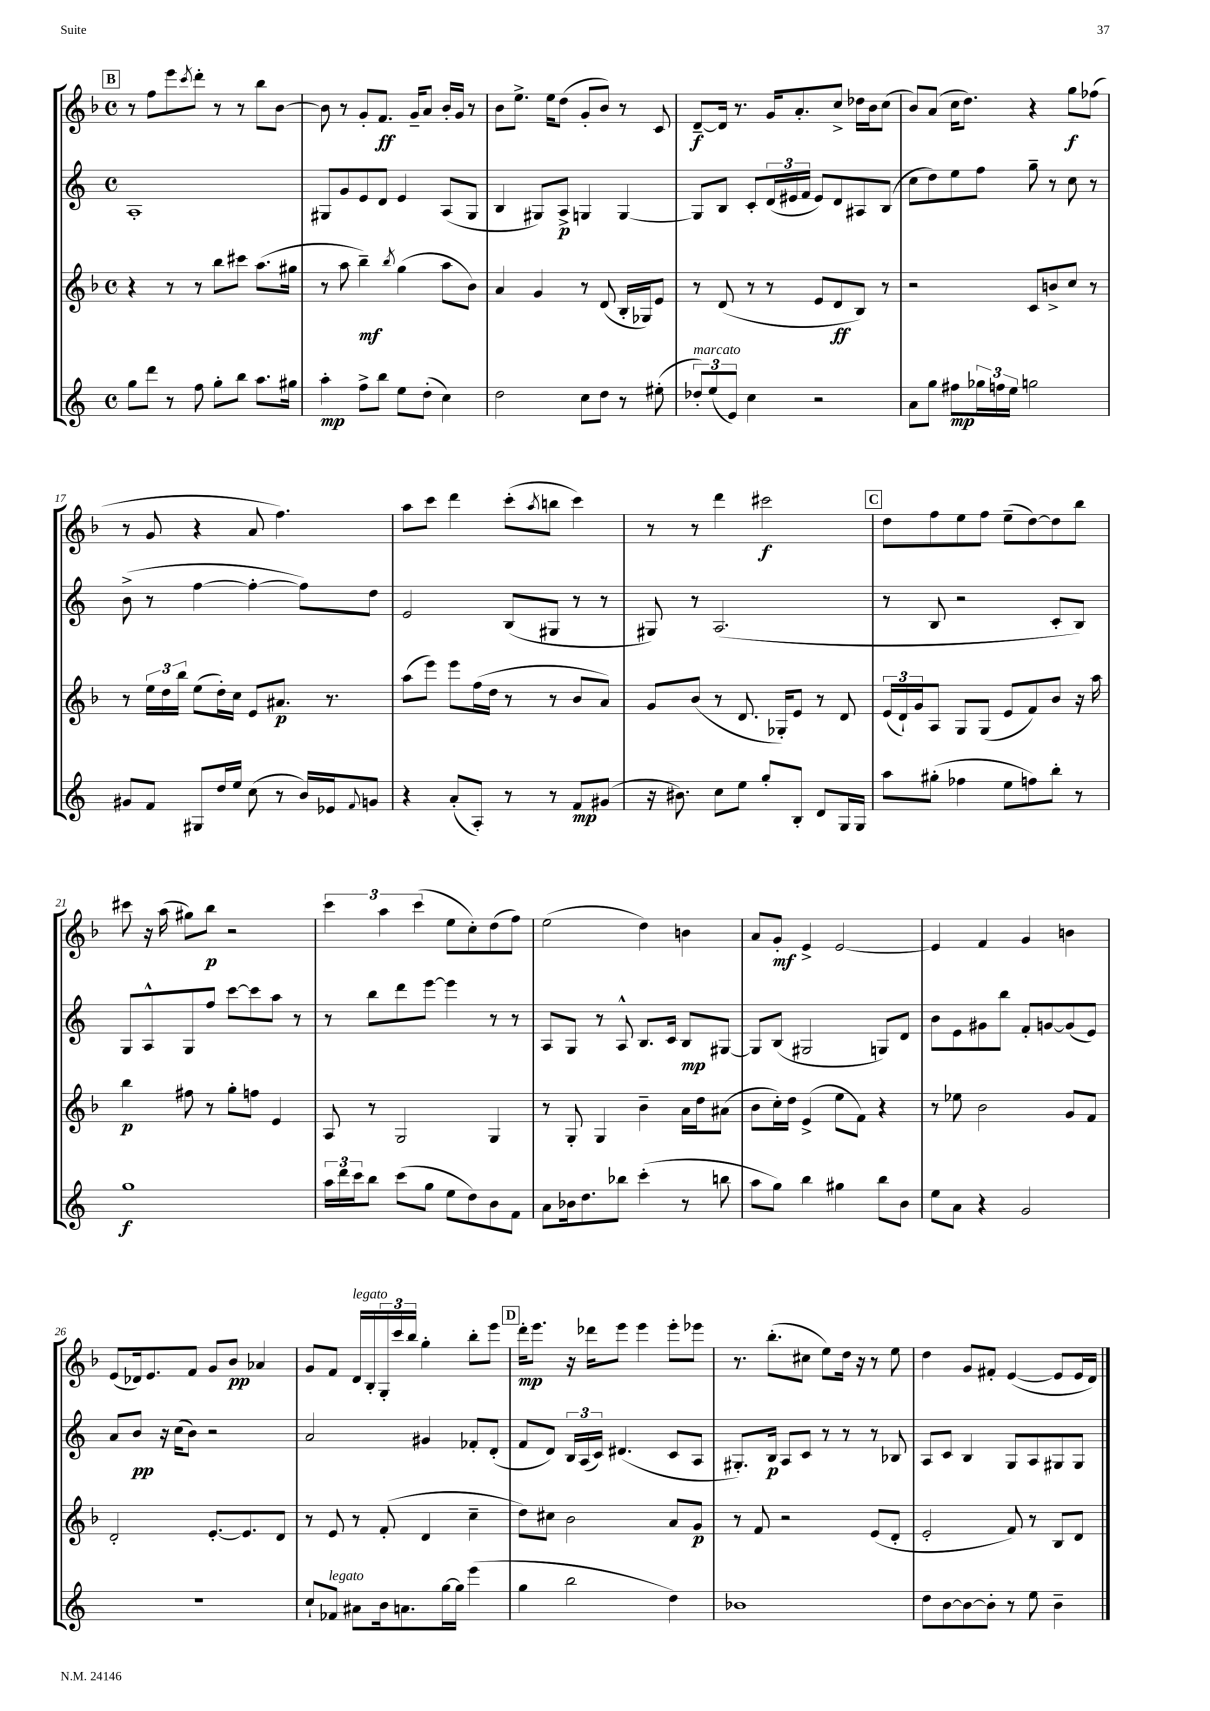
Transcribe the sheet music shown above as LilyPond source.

<<
\new StaffGroup <<
\new Staff = "s0" {
    \clef treble \key f \major \defaultTimeSignature \time 4/4
    \mark \markup { \box "B" } r8 f''8 e'''8 \acciaccatura { c'''8 } d'''8-. r8 r8 bes''8 bes'8~ |
    bes'8 r8 g'8-. f'8.\ff g'16-- a'8 bes'16-. g'16 r8 |
    bes'8 e''8.-> e''16 d''8( g'8-. bes'8) r8 c'8 |
    d'8~--\f d'16 r8. g'16 a'8.-. c''8-> des''16 bes'16 c''8( |
    bes'8) a'8( c''16 d''8.) r4 g''8\f fes''8( |
    r8 g'8 r4 a'8 f''4.) |
    a''8 c'''8 d'''4 c'''8-.( \acciaccatura { a''8 } b''8 c'''4) |
    r8 r8 d'''4 cis'''2\f |
    \mark \markup { \box "C" } d''8 f''8 e''8 f''8 e''8--( d''8~) d''8 bes''8 |
    cis'''8 r16 a''16( gis''8) bes''8\p r2 |
    \tuplet 3/2 { c'''4 a''4 c'''4( } e''8 c''8-.) d''8( f''8) |
    e''2( d''4) b'4 |
    a'8 g'8-.\mf e'4-> e'2~ |
    e'4 f'4 g'4 b'4 |
    e'8( des'16) e'8. f'8 g'8 bes'8\pp aes'4 |
    g'8 f'8 d'16^\markup { \italic "legato" } bes16-. \tuplet 3/2 { g16-. c'''16 bes''16 } g''4-. bes''8-. e'''8 |
    \mark \markup { \box "D" } d'''16-.\mp e'''8. r16 des'''16 e'''8 e'''4 e'''8-. ees'''8 |
    r8. bes''8.-.( cis''8 e''8) d''16 r16 r8 e''8 |
    d''4 g'8 fis'8-. e'4~( e'8 e'16 d'16) \bar "|." |
}
\new Staff = "s1" {
    \clef treble \key c \major \defaultTimeSignature \time 4/4
    \mark \markup { \box "B" } a1-. |
    gis8 g'8 e'8 d'8 e'4 a8( gis8 |
    b4 gis8) a8->\p g4 g4~ |
    g8 b8 c'8-. \tuplet 3/2 { d'16( eis'16 f'16 } eis'8) d'8 ais8 b8( |
    c''8 d''8) e''8 f''8 g''8-- r8 c''8 r8 |
    b'8->( r8 f''4~ f''4~-. f''8) d''8 |
    e'2 b8( gis8 r8 r8 |
    gis8) r8 a2.( |
    \mark \markup { \box "C" } r8 b8 r2 c'8-. b8) |
    g8 a8-^ g8 f''8 c'''8~ c'''8 a''8 r8 |
    r8 b''8 d'''8 e'''8~ e'''4 r8 r8 |
    a8 g8 r8 a8-^ b8. c'16 b8\mp gis8~ |
    gis8 b8( gis2 g8) d'8 |
    b'8 e'8 gis'8 b''8 f'8-. g'8~ g'8( e'8) |
    a'8 b'8\pp r16 c''16( b'8) r2 |
    a'2 gis'4 fes'8-. d'8-.( |
    \mark \markup { \box "D" } f'8 d'8) \tuplet 3/2 { b16 a16( c'16) } dis'4.( c'8 a8 |
    gis8.-.) b16\p a8 c'8 r8 r8 r8 bes8 |
    a8 c'8 b4 g8 a8 gis8 gis8 \bar "|." |
}
\new Staff = "s2" {
    \clef treble \key f \major \defaultTimeSignature \time 4/4
    \mark \markup { \box "B" } r4 r8 r8 bes''8 cis'''8 a''8.( gis''16 |
    r8 a''8 bes''4--\mf) \acciaccatura { bes''8 } g''4( a''8 bes'8) |
    a'4 g'4 r8 d'8( bes16-. ges16) e'8 |
    r8 d'8( r8 r8 e'8 d'8\ff bes8) r8 |
    r2 c'8 b'8-> c''8 r8 |
    r8 \tuplet 3/2 { e''16 d''16 bes''16 } e''8( d''16-.) c''16 e'8 ais'8.\p r8. |
    a''8( e'''8) e'''8 f''16( d''16 r8 r8 bes'8 a'8) |
    g'8 bes'8( r8 d'8. ges16-.) e'8 r8 d'8 |
    \mark \markup { \box "C" } \tuplet 3/2 { e'16( d'16-!) g'16 } a8 g8 g8( e'8 f'8) bes'8 r16 a''16 |
    bes''4\p fis''8 r8 g''8-. f''8 e'4 |
    a8 r8 g2 g4 |
    r8 g8-. g4 bes'4-- a'16 d''16 ais'8( |
    bes'8 c''16-.) d''16 e'4->( e''8 f'8) r4 |
    r8 ees''8 bes'2 g'8 f'8 |
    d'2-. e'8.~-. e'8. d'8 |
    r8 e'8 r8 f'8-.( d'4 c''4-- |
    \mark \markup { \box "D" } d''8) cis''8 bes'2 a'8 g'8\p |
    r8 f'8 r2 e'8( d'8-. |
    e'2-. f'8) r8 bes8 d'8 \bar "|." |
}
\new Staff = "s3" {
    \clef treble \key c \major \defaultTimeSignature \time 4/4
    \mark \markup { \box "B" } g''8 d'''8 r8 f''8 g''8-. b''8 a''8. gis''16 |
    a''4-.\mp f''8-> b''8 e''8 d''8-.( c''4) |
    d''2 c''8 d''8 r8 eis''8-.( |
    \tuplet 3/2 { des''8-.^\markup { \italic "marcato" }) e''8( e'8) } c''4 r2 |
    a'8 g''8 fis''8\mp \tuplet 3/2 { ges''16 f''16 e''16 } g''2 |
    gis'8 f'8 gis8 d''16 e''16 c''8( r8 b'16) ees'16 \appoggiatura { f'8 } g'8 |
    r4 a'8-.( a8-.) r8 r8 f'8\mp gis'8( |
    r16 bis'8.) c''8 e''8 g''8-. b8-. d'8 g16 g16 |
    \mark \markup { \box "C" } a''8 gis''8-.( fes''4 e''8 f''8) b''8-. r8 |
    g''1\f |
    \tuplet 3/2 { a''16 d'''16 c'''16 } b''8 c'''8( g''8 e''8 d''8) b'8 f'8 |
    a'8 bes'16 d''8. bes''8 c'''4-.( r8 b''8 |
    a''8 g''8) b''4 gis''4 b''8 b'8 |
    e''8 a'8 r4 g'2 |
    R1 |
    c''8-! fes'8^\markup { \italic "legato" } ais'8 b'16 a'8. g''16~ g''16 e'''4( |
    \mark \markup { \box "D" } g''4 b''2 d''4) |
    bes'1 |
    d''8 b'8~ b'8~ b'8-. r8 e''8 b'4-- \bar "|." |
}
>>
>>
\layout { \context { \Score currentBarNumber = #12 } }
